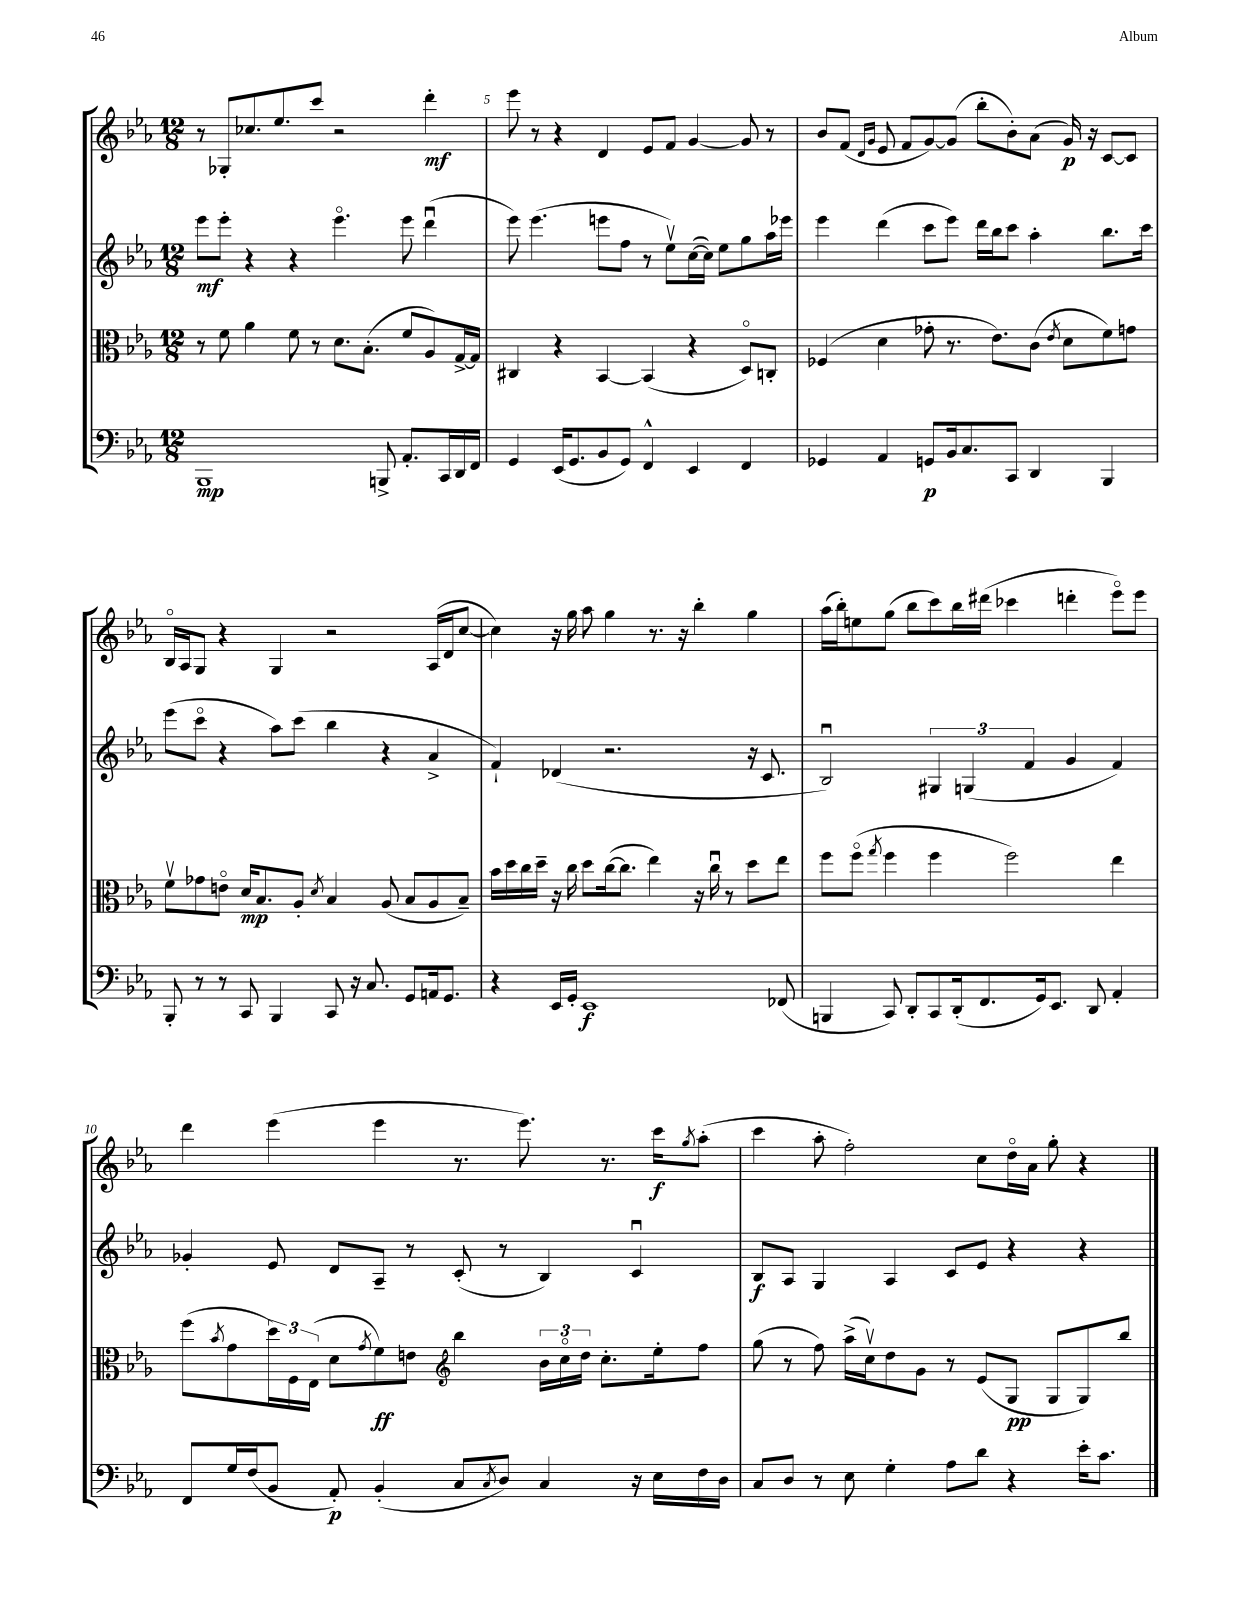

**kern	**dynam	**kern	**dynam	**kern	**dynam	**kern	**dynam
*part4	*part4	*part3	*part3	*part2	*part2	*part1	*part1
*staff4	*staff4	*staff3	*staff3	*staff2	*staff2	*staff1	*staff1
*clefF4	*	*clefC3	*	*clefG2	*	*clefG2	*
*k[b-e-a-]	*	*k[b-e-a-]	*	*k[b-e-a-]	*	*k[b-e-a-]	*
*M12/8	*	*M12/8	*	*M12/8	*	*M12/8	*
=4	=4	=4	=4	=4	=4	=4	=4
1BBB-	mp	8r	.	8eee-\L	mf	8r	.
.	.	8f\	.	8eee-'\J	.	8G-X'/L	.
.	.	4a-\	.	4r	.	8.cc-X/	.
.	.	.	.	.	.	8.ee-/	.
.	.	8f\	.	4r	.	.	.
.	.	8r	.	.	.	8ccc/J	.
.	.	8.d\L	.	4.eee-\	.	2r	.
.	.	(8.B-'\J	.	.	.	.	.
8BBBn^/	.	.	.	.	.	.	.
8.AA-'/L	.	8f/L	.	8eee-\	.	.	.
.	.	8A-/)	.	(4dddu\	.	4ddd'\	mf
16CC/L	.	.	.	.	.	.	.
16DD/	.	[16G^/L	.	.	.	.	.
16FF/JJ	.	16G/JJ]	.	.	.	.	.
=5	=5	=5	=5	=5	=5	=5	=5
4GG/	.	4C#X/	.	8eee-\)	.	8eee-\	.
.	.	.	.	(4.eee-\	.	8r	.
(16EE-/KL	.	4r	.	.	.	4r	.
8.GG/	.	.	.	.	.	.	.
8BB-/	.	[4BB-/	.	8eeen\L	.	4d/	.
8GG/J)	.	.	.	8ff\J	.	.	.
4FF^^/	.	(4BB-/]	.	8r	.	8e-/L	.
.	.	.	.	8ee-v\L)	.	8f/J	.
4EE-/	.	4r	.	([16cc\L	.	[4g/	.
.	.	.	.	16cc\JJ])	.	.	.
.	.	.	.	8ee-\L	.	.	.
4FF/	.	8D/L)	.	8gg\	.	8g/]	.
.	.	8Cn'/J	.	16aa-\L	.	8r	.
.	.	.	.	16eee-X\JJ	.	.	.
=6	=6	=6	=6	=6	=6	=6	=6
4GG-X/	.	(4F-X/	.	4eee-\	.	8b-/L	.
.	.	.	.	.	.	(8f/J	.
.	.	.	.	.	.	16qqd/LL	.
.	.	.	.	.	.	16qqg/JJ	.
4AA-/	.	4d\	.	(4ddd\	.	8e-/	.
.	.	.	.	.	.	8f/L	.
8GGn/L	p	8g-X'\	.	8ccc\L	.	[8g/)	.
16BB-/k	.	8.r	.	8eee-\J)	.	(8g/J]	.
8.C/	.	.	.	.	.	.	.
.	.	.	.	16ddd\LL	.	8bb-'\L	.
.	.	8.e-\L)	.	16bb-\J	.	.	.
8CC/J	.	.	.	8ccc\J	.	8b-'\)	.
4DD/	.	(8c\J	.	4aa-'\	.	(8a-\J	.
.	.	8qe-/	.	.	.	.	.
.	.	8d\L	.	.	.	16g/)	p
.	.	.	.	.	.	16r	.
4BBB-/	.	8f\)	.	8.bb-\L	.	[8c/L	.
.	.	8gn\J	.	.	.	8c/J]	.
.	.	.	.	16ccc\Jk	.	.	.
!!LO:LB:g=z
=7	=7	=7	=7	=7	=7	=7	=7
8BBB-'/	.	8fv\L	.	(8eee-\L	.	16B-/LL	.
.	.	.	.	.	.	16A-/J	.
8r	.	8g-X\	.	8ccc\J	.	8G/J	.
8r	.	8en\J	.	4r	.	4r	.
8CC/	.	16d/KL	mp	.	.	.	.
.	.	8.B-/	.	.	.	.	.
4BBB-/	.	.	.	8aa-\L)	.	4G/	.
.	.	8A-'/J	.	(8ccc\J	.	.	.
.	.	8qd/	.	.	.	.	.
8CC/	.	4B-/	.	4bb-\	.	2r	.
16r	.	.	.	.	.	.	.
8.C/	.	.	.	.	.	.	.
.	.	(8A-/	.	4r	.	.	.
8GG/L	.	8B-/L	.	.	.	.	.
16AAn/k	.	8A-/	.	4a-^/	.	(16A-/LL	.
8.GG/J	.	.	.	.	.	16d/J	.
.	.	8B-~/J)	.	.	.	[8cc/J	.
=8	=8	=8	=8	=8	=8	=8	=8
4r	.	16b-\LL	.	4f`/)	.	4cc\])	.
.	.	16dd\	.	.	.	.	.
.	.	16cc\	.	.	.	.	.
.	.	16dd~\JJ	.	.	.	.	.
16EE-/LL	.	16r	.	(4d-X/	.	16r	.
16GG'/JJ	.	16cc\	.	.	.	16gg\	.
1EE-	f	8dd\L	.	.	.	8aa-\	.
.	.	([16cc\k	.	2.r	.	4gg\	.
.	.	8.cc\J]	.	.	.	.	.
.	.	4ee-\)	.	.	.	8.r	.
.	.	.	.	.	.	16r	.
.	.	16r	.	.	.	4bb-'\	.
.	.	16ccu\	.	.	.	.	.
.	.	8r	.	.	.	.	.
.	.	8dd\L	.	16r	.	4gg\	.
.	.	.	.	8.c/	.	.	.
(8FF-X/	.	8ee-\J	.	.	.	.	.
=9	=9	=9	=9	=9	=9	=9	=9
4BBBn/	.	8ff\L	.	2B-u/)	.	(16aa-\LL	.
.	.	.	.	.	.	16bb-'\J)	.
.	.	(8ff\J	.	.	.	8een\	.
.	.	8qgg/	.	.	.	.	.
8CC/)	.	4ff\	.	.	.	(8gg\J	.
8DD'/L	.	.	.	.	.	8bb-\L	.
8CC/	.	4ff\	.	6G#X/	.	8ccc\)	.
(16DD'/k	.	.	.	.	.	16bb-\L	.
.	.	.	.	(6Gn/	.	.	.
8.FF/	.	.	.	.	.	(16ddd#X\JJ	.
.	.	2ff\)	.	.	.	4ccc-X\	.
.	.	.	.	6f/	.	.	.
16GG/k)	.	.	.	.	.	.	.
8.EE-/J	.	.	.	.	.	.	.
.	.	.	.	4g/	.	4dddn'\	.
8DD/	.	.	.	.	.	.	.
4AA-'/	.	4ee-\	.	4f/)	.	8eee-\L)	.
.	.	.	.	.	.	8eee-\J	.
!!LO:LB:g=z
=10	=10	=10	=10	=10	=10	=10	=10
8FF/L	.	(8ff\L	.	4g-X'/	.	4ddd\	.
.	.	8qb-/	.	.	.	.	.
16G/L	.	8g\	.	.	.	.	.
(16F/J	.	.	.	.	.	.	.
8BB-/J	.	24dd\L)	.	8e-/	.	(4eee-\	.
.	.	24F\	.	.	.	.	.
.	.	(24E-\JJ	.	.	.	.	.
8AA-'/)	p	8d\L	.	8d/L	.	.	.
.	.	8qg/	.	.	.	.	.
(4BB-'/	.	8f\)	ff	8A-~/J	.	4eee-\	.
.	.	8en\J	.	8r	.	.	.
*	*	*clefG2	*	*	*	*	*
8C/L	.	4bb-\	.	(8c'/	.	8.r	.
8qC/	.	.	.	.	.	.	.
8D/J)	.	.	.	8r	.	.	.
.	.	.	.	.	.	8.eee-\)	.
4C/	.	24b-\LL	.	4B-/)	.	.	.
.	.	24cc\	.	.	.	.	.
.	.	24dd\JJ	.	.	.	.	.
.	.	8.cc'\L	.	.	.	8.r	.
16r	.	.	.	4cu/	.	.	.
16E-\LL	.	16ee-'\k	.	.	.	16ccc\KL	f
.	.	.	.	.	.	8qgg/	.
16F\	.	8ff\J	.	.	.	(8aa-'\J	.
16D\JJ	.	.	.	.	.	.	.
=11	=11	=11	=11	=11	=11	=11	=11
8C/L	.	(8gg\	.	8B-/L	f	4ccc\	.
8D/J	.	8r	.	8A-/J	.	.	.
8r	.	8ff\)	.	4G/	.	8aa-'\	.
8E-\	.	(16aa-^\LL	.	.	.	2ff'\)	.
.	.	16ccv\J)	.	.	.	.	.
4G'\	.	8dd\	.	4A-/	.	.	.
.	.	8g\J	.	.	.	.	.
8A-\L	.	8r	.	8c/L	.	.	.
8d\J	.	(8e-/L	.	8e-/J	.	8cc\L	.
4r	.	8G/J	pp	4r	.	16dd\L	.
.	.	.	.	.	.	16a-\JJ	.
.	.	8G/L	.	.	.	8gg'\	.
16e-'\KL	.	8G/)	.	4r	.	4r	.
8.c\J	.	.	.	.	.	.	.
.	.	8bb-/J	.	.	.	.	.
==	==	==	==	==	==	==	==
*-	*-	*-	*-	*-	*-	*-	*-
